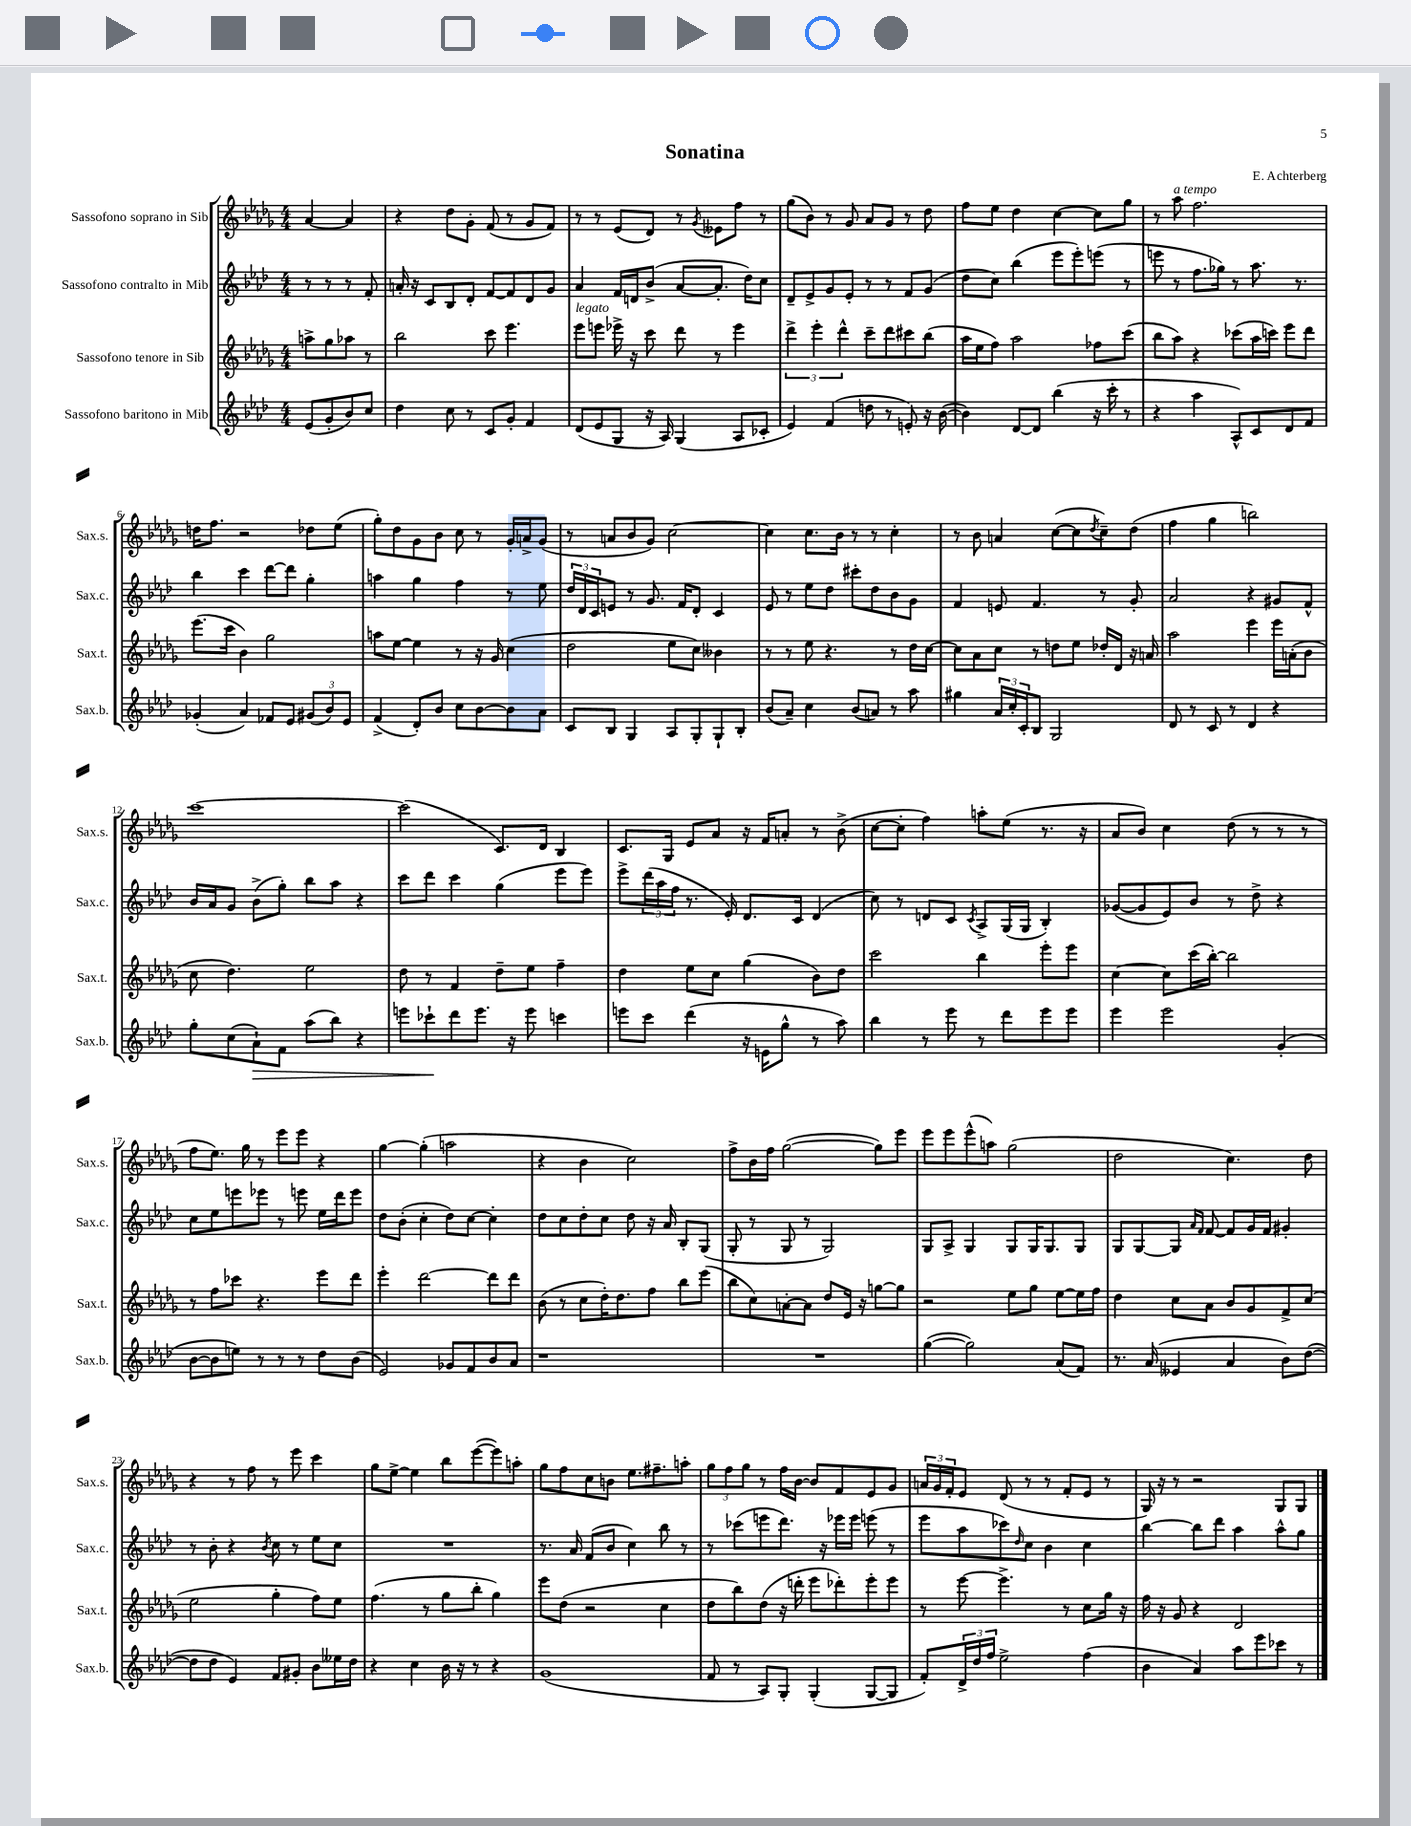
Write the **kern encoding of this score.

**kern	**kern	**kern	**kern
*staff4	*staff3	*staff2	*staff1
*clefG2	*clefG2	*clefG2	*clefG2
*k[b-e-a-d-]	*k[b-e-a-d-g-]	*k[b-e-a-d-]	*k[b-e-a-d-g-]
*M4/4	*M4/4	*M4/4	*M4/4
(8e-	8aa^	8r	[4a-
8g'	8gg-	8r	.
8b-)	8aa-	8r	4a-]
8cc	8r	8f'	.
=	=	=	=
4dd-	2bb-	16a'	4r
.	.	16r	.
.	.	8c	.
8cc	.	8B-	8dd-
8r	.	8d-'	8g-'
8c	8ccc	[8f	(8f
8g'	4.eee-	8f]	8r
4f	.	8d-	8g-
.	.	8g	8f)
=	=	=	=
(8d-	8eee-	4a-	8r
8e-	8eee	.	8r
8G	16eee-^	16f	(8e-
.	16r	16d	.
16r	8ccc	(8b-^	8d-)
16A-)	.	.	.
(4G	8ddd-	[8a-	8r
.	.	.	8qg-
.	8r	8.a-']	8e--
8A-	4eee-	.	8ff
.	.	16dd-)	.
8c-'	.	8cc	8r
=	=	=	=
4e-)	6ddd-^	8d-~	(8gg-
.	.	8e-^	8b-)
.	6eee-'	.	.
(4f	.	8g	8r
.	6ddd-^^	.	.
.	.	8e-'	8g-
8dd	8ccc~	8r	8a-
8r	8ddd-	8r	8g-
8e')	8ccc#	8f	8r
16r	(8bb-	(8g	8dd-
([16b-	.	.	.
=	=	=	=
4b-])	16aa-	8dd-	8ff
.	16ee-	.	.
.	8ff)	8cc)	8ee-
[8d-	2aa-	(4bb-	4dd-
8d-]	.	.	.
(4bb-	.	8eee-	[4cc
.	.	8eee-')	.
16r	8ff-	(8eee	8cc]
16ccc'	.	.	.
8r	(8ccc	8r	8gg-
=	=	=	=
4r	8bb-	8eee	8r
.	8aa-)	8r	8aa-
4aa-	4r	8.ff	2.ff
.	.	16gg-)	.
8A-^^)	(8ccc-	8r	.
8c	16aa-	8.aa-	.
.	16ccc)	.	.
8d-	8eee-	.	.
.	.	8.r	.
8f	8ddd-	.	.
=	=	=	=
(4g-'	(8.eee-	4bb-	16dd
.	.	.	8.ff
.	16ccc	.	.
4a-)	4b-)	4ccc	2r
8f-	2gg-	[8ddd-	.
8e-	.	8ddd-]	.
(12g#	.	4gg'	8dd-
12b-)	.	.	.
.	.	.	(8ee-
12e-	.	.	.
=	=	=	=
(4f^	8aa	4aa	8gg-')
.	[8ee-	.	8dd-
8d-')	4ee-]	4gg	8g-
8b-	.	.	8b-
8cc	8r	4ff	8cc
[8b-	16r	.	8r
.	16g-	.	.
8b-]	(4cc	8r	16g-'
.	.	.	16a^
8a-	.	8ee-	(8g-
=	=	=	=
8c	2dd-	24dd-	8r
.	.	24d-	.
.	.	24c	.
8B-	.	8e	8a
4G	.	8r	8b-
.	.	8.g	8g-)
8A-	8ee-	.	[2cc
.	.	16f	.
8G'	8cc)	8d-'	.
8G`	4b--	4c	.
8B-'	.	.	.
=	=	=	=
(8b-	8r	8e-	4cc]
8a-~)	8r	8r	.
4cc	8ee-	8ee-	8.cc
.	4.r	8dd-	.
.	.	.	16b-
(8b-	.	8ccc#'	8r
8a)	.	8dd-	8r
8r	8r	8b-	4cc'
8aa-	16dd-	8g	.
.	[16cc	.	.
=	=	=	=
4gg#	8cc]	4f	8r
.	8a-	.	8b-
24a-	8cc	8e	4a
24cc'	.	.	.
24c'	.	.	.
8B-	8r	4.f	.
2G	8dd	.	([8cc
.	8ee-	.	8cc]
.	.	.	8qdd-
.	16dd-'	8r	8cc~)
.	16d-	.	.
.	16r	8g'	(8dd-
.	16a	.	.
=	=	=	=
8d-	2aa-	2a-	4ff
8r	.	.	.
8c	.	.	4gg-
8r	.	.	.
4d-	4eee-	4r	2bb)
4r	16eee-	8g#	.
.	(16a'	.	.
.	8b-	8f^^	.
=	=	=	=
8gg'	8cc	16b-	[1ccc
.	.	16a-	.
(8cc	4.dd-)	8g	.
8a-`)	.	(8b-^	.
8f	.	8gg')	.
(8aa-	2ee-	8bb-	.
8bb-)	.	8aa-	.
4r	.	4r	.
=	=	=	=
8eee	8dd-	8ccc	(2ccc]
8ccc-`	8r	8ddd-	.
8ddd-	4f	4ccc	.
8.eee	.	.	.
.	8dd-~	(4gg	8.c)
16r	.	.	.
8eee	8ee-	.	.
.	.	.	16d-
4ccc	4ff~	8eee-	4B-
.	.	8eee-)	.
=	=	=	=
8eee	4dd-	8eee-^	8.c
8ccc	.	(24ddd-	.
.	.	24aa-	.
.	.	.	16G-
.	.	24ff	.
(4ddd-	8ee-	8.r	8e-
.	8cc	.	8a-
.	.	16e-')	.
16r	(4gg-	8.d-	16r
16e	.	.	16f
8gg^^	.	.	8a'
.	.	16c	.
8r	8b-)	(4d-	8r
8aa-)	8dd-	.	(8b-^
=	=	=	=
4bb-	2ccc	8cc)	[8cc
.	.	8r	8cc']
8r	.	8d	4ff)
8eee-	.	8c	.
.	.	8qc	.
8r	4bb-	8A-^	8aa'
8ddd-	.	(16G	(8ee-
.	.	16G	.
8eee-	8eee-'	4B-')	8.r
8eee-	8eee-	.	.
.	.	.	16r
=	=	=	=
4eee-	[4cc	([8g-	8a-
.	.	8g-]	8b-)
2eee-	8cc]	8e-)	4cc
.	(16ccc	8b-	.
.	[16bb-')	.	.
.	2bb-]	8r	(8dd-
.	.	8dd-^	8r
(4g'	.	4r	8r
.	.	.	8r
=	=	=	=
[8b-	8r	8cc	8ff
8b-]	8ff	8ee-	8.ee-)
8ee)	8ccc-	8eee	.
.	.	.	16gg-
8r	4.r	8eee-	8r
8r	.	8r	8eee-
8r	.	8eee	8eee-
8dd-	8eee-	16ee-	4r
.	.	16ddd-	.
(8b-	8ddd-	8eee	.
=	=	=	=
2e-)	4eee-'	8dd-	[4gg-
.	.	(8b-'	.
.	[2ddd-	4cc'	(4gg-']
8g-	.	8dd-)	2aa
8f	.	[8cc	.
8b-	8ddd-]	4cc']	.
8a-	8ddd-	.	.
=	=	=	=
1r	(8b-	8dd-	4r
.	8r	8cc	.
.	8cc	8dd-'	4b-
.	16dd-')	8cc	.
.	8.dd-	.	.
.	.	8dd-	2cc)
.	8ff	16r	.
.	.	16a-	.
.	8bb-	8B-'	.
.	(8eee-	(8G	.
=	=	=	=
1r	8bb-	8G'	8ff^
.	8cc)	8r	16b-
.	.	.	16ff
.	[8a'	8G	([2gg-
.	8a]	8r	.
.	8dd-	2G)	.
.	16e-	.	.
.	16r	.	.
.	[8gg	.	8gg-])
.	8gg]	.	8eee-
=	=	=	=
([4gg	2r	8G	8eee-
.	.	8A-^	8eee-
2gg])	.	4G	(8eee-^^
.	.	.	8aa)
.	8ee-	8G	(2gg-
.	8gg-	16G	.
.	.	8.G	.
(8a-	[8ee-	.	.
8f)	16ee-]	8G	.
.	16ff	.	.
=	=	=	=
8.r	4dd-	8G	2dd-
.	.	[8G	.
(16a-	.	.	.
4e--	8cc	8G]	.
.	.	16qqa-	.
.	.	16qqf	.
.	8a-	[8f	.
4a-	8b-	8f]	4.cc)
.	8g-	16g	.
.	.	16f	.
8b-)	8f^	4g#'	.
([8dd-	(8cc	.	8dd-
=	=	=	=
8dd-]	2ee-	8r	4r
8dd-	.	8b-'	.
4e-)	.	4r	8r
.	.	.	8ff
.	.	8qb-	.
8f	4gg-'	8cc	8r
8g#'	.	8r	8eee-
8b-	8ff)	8ee-	4ccc
16ee--	8ee-	8cc	.
16dd-	.	.	.
=	=	=	=
4r	(4.ff	1r	8gg-
.	.	.	[8ee-^
4cc	.	.	4ee-]
.	8r	.	.
16b-	8gg-	.	8bb-
16r	.	.	.
8r	8bb-'	.	([8eee-
4r	4gg-)	.	8eee-])
.	.	.	8aa'
=	=	=	=
(1g	8eee-	8.r	8gg-
.	(8dd-	.	8ff
.	.	16a-	.
.	2r	(8f	8cc
.	.	8b-	8b
.	.	4cc)	8.ee-
.	.	.	8.ff#~
.	4cc	8bb-	.
.	.	8r	8aa'
=	=	=	=
8f	8dd-	8r	12gg-
.	.	.	12ff
8r	8bb-)	(8ccc-	.
.	.	.	12gg-
8A-)	(8dd-	8eee	8r
8G'	16r	8.ddd-)	16ff
.	16ddd'	.	[16b-
(4G'	8eee-	.	8b-]
.	.	16r	.
.	8ddd-')	16eee-	8f
.	.	16eee-	.
[8G	8eee-'	(8eee	8e-
8G]	8eee-	8r	8g-
=	=	=	=
8f')	8r	8eee-	24a
.	.	.	24g-
.	.	.	24f'
24d-^	[8eee-	8aa-	8e-
24dd-	.	.	.
24ff	.	.	.
2ee-^	4.eee-^]	8ccc-)	(8d-
.	.	16qqdd-	.
.	.	8cc	8r
.	.	4b-	8r
.	8r	.	8f'
(4ff	8cc	4cc	8e-
.	16gg-	.	8r
.	16r	.	.
=	=	=	=
4b-	16ff	[4bb-	16G-)
.	16r	.	16r
.	8g-	.	8r
4a-)	4r	8bb-]	2r
.	.	8ddd-	.
8aa-	2d-	4aa-	.
8eee-	.	.	.
8ccc-	.	8aa-^^	8G-
8r	.	8gg	8G-
==	==	==	==
*-	*-	*-	*-
